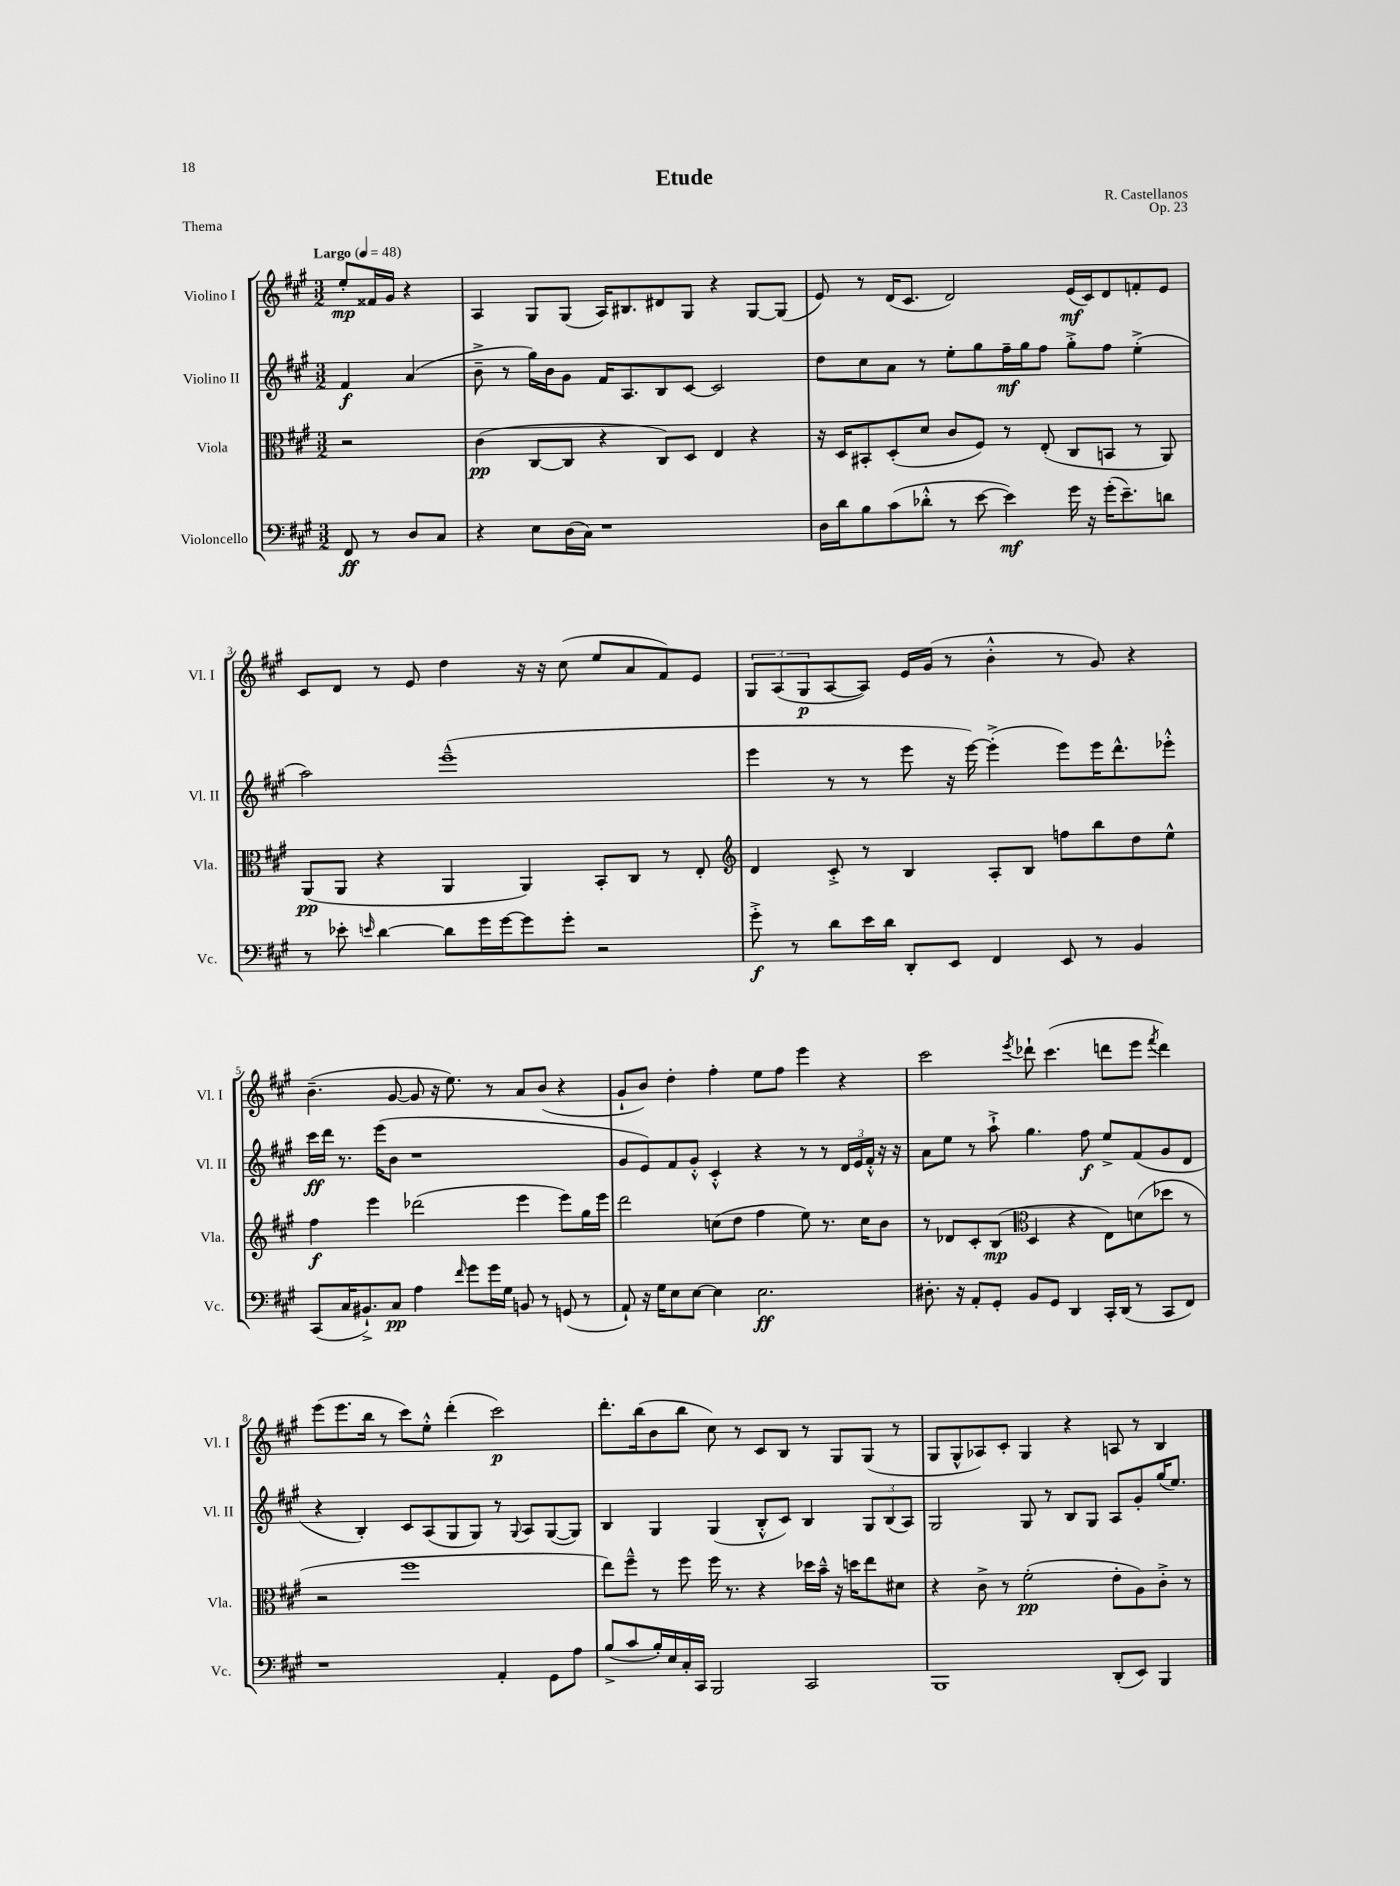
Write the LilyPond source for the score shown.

\header { title = "Etude" composer = "R. Castellanos" opus = "Op. 23" piece = "Thema" }
<<
\new StaffGroup <<
\new Staff = "s0" \with { instrumentName = "Violino I" shortInstrumentName = "Vl. I" } {
    \clef treble \key a \major \numericTimeSignature \time 3/2 \partial 2 \tempo "Largo" 4 = 48
    e''8-.\mp fisis'16 gis'16 r4 |
    a4 gis8 gis8( a16) bis8. dis'8 gis8 r4 gis8~ gis8( |
    e'8) r8 d'16( cis'8. d'2) e'16\mf( cis'16) d'8 f'8-. e'8 |
    cis'8 d'8 r8 e'8 d''4 r16 r16 cis''8( e''8 a'8 fis'8) e'8 |
    \tuplet 3/2 { gis8 a8( gis8\p } a8~ a8) e'16 gis'16( r8 b'4-.-^ r8 gis'8) r4 |
    b'4.--( gis'8~ gis'8 r16 e''8.) r8 a'8 b'8( r4 |
    gis'8-! b'8) d''4-. fis''4-. e''8 fis''8 e'''4 r4 |
    cis'''2 \acciaccatura { e'''8 } des'''8-! cis'''4.( d'''8 e'''8 \acciaccatura { fis'''8 } d'''4) |
    e'''8( e'''8. b''16 r8 cis'''8) e''8-.-^ d'''4-.( cis'''2\p) |
    d'''8.-. b''16( b'8 b''8 cis''8) r8 cis'8 b8 r8 gis8 gis8( r8 |
    gis8 gis8-^ aes8) cis'8-. gis4 r4 a8 r8 b4 \bar "|." |
}
\new Staff = "s1" \with { instrumentName = "Violino II" shortInstrumentName = "Vl. II" } {
    \clef treble \key a \major \numericTimeSignature \time 3/2 \partial 2
    fis'4\f a'4( |
    b'8---> r8 gis''16) b'16 gis'8 fis'16 a8. b8 cis'8~ cis'2 |
    d''8 cis''8 a'8 r8 e''8-. gis''8 fis''16--\mf gis''16 fis''8 gis''8-.-> fis''8 e''4-.->( |
    a''2) e'''1---^( |
    e'''4 r8 r8 e'''8 r16 e'''16~) e'''4-.->( e'''8) e'''16 d'''8.-^ ees'''8-.-^ |
    cis'''16\ff d'''16 r8. e'''16( b'8 r1 |
    gis'8 e'8) fis'8 gis'8-.-^ cis'4-.-^ r4 r8 r8 \tuplet 3/2 { d'16 e'16 fis'16-.-^ } r16 r16 |
    a'8 e''8 r8 a''8-!-> gis''4. fis''8\f e''8-> fis'8( gis'8 d'8 |
    r4 b4-.) cis'8 a8( gis8 gis8) r8 \appoggiatura { gis8 } a8 gis8~( gis8) |
    b4 gis4 gis4( b8-.-^ cis'8) b4 \tuplet 3/2 { gis8 b8( a8) } |
    gis2 gis8 r8 b8 gis8 a8 gis'8-. gis''16( e''8.) \bar "|." |
}
\new Staff = "s2" \with { instrumentName = "Viola" shortInstrumentName = "Vla." } {
    \clef alto \key a \major \numericTimeSignature \time 3/2 \partial 2
    r2 |
    cis'4\pp( cis8~ cis8 r4 cis8) d8 e4 r4 |
    r16 d16 bis,8-. d8-.( d'8 cis'8 fis8) r8 e8-.( cis8 b,8 r8 a,8) |
    a,8\pp( a,8 r4 a,4 a,4) b,8-. cis8 r8 e8-. |
    \clef treble d'4 cis'8-.-> r8 b4 a8-. b8 f''8 b''8 d''8 e''8-^ |
    fis''4\f e'''4 des'''2( e'''4 e'''8) gis''16 e'''16 |
    d'''2 c''8( d''8 fis''4 e''8) r8. c''16 b'8 |
    r8 des'8 cis'8-. b8\mp( \clef alto d4 r4 e8) d'8( des''8 r8 |
    r2 fis''1 |
    e''8) fis''8---^ r8 fis''8 fis''16 r8. r4 des''16 b'16---^ r16 d''16 e''8 dis'8 |
    r4 cis'8-> r8 fis'2-.\pp( e'8-. a8) cis'8-.-> r8 \bar "|." |
}
\new Staff = "s3" \with { instrumentName = "Violoncello" shortInstrumentName = "Vc." } {
    \clef bass \key a \major \numericTimeSignature \time 3/2 \partial 2
    fis,8\ff r8 d8 cis8 |
    r4 e8 d16( cis16) r1 |
    d16 d'16 b8 cis'8( des'8-.-^ r8 e'8~ e'4\mf) gis'16 r16 gis'16-.( e'8.--) d'8 |
    r8 ees'8-. \grace { e'16 } d'4~ d'8 gis'16 gis'16~ gis'8 gis'8-. r2 |
    gis'8-.->\f r8 d'8 e'16 d'16 d,8-. e,8 fis,4 e,8 r8 b,4 |
    cis,8( cis16 bis,8.-!->) cis8\pp a4 \grace { fis'16 } gis'8 gis'16 gis16 b,8 r8 g,8( r8 |
    a,8-!) r16 gis16 e8 e8~ e4 e2.\ff |
    dis8.-. r16 a,8-. gis,8-. b,8 gis,8 d,4 cis,16-. d,16( r8 cis,8 fis,8) |
    r1 a,4-. gis,8 a8 |
    b8->( cis'8 b16-.) e16 cis16-. cis,16 b,,2 cis,2 |
    b,,1 d,8-.( e,8) b,,4 \bar "|." |
}
>>
>>
